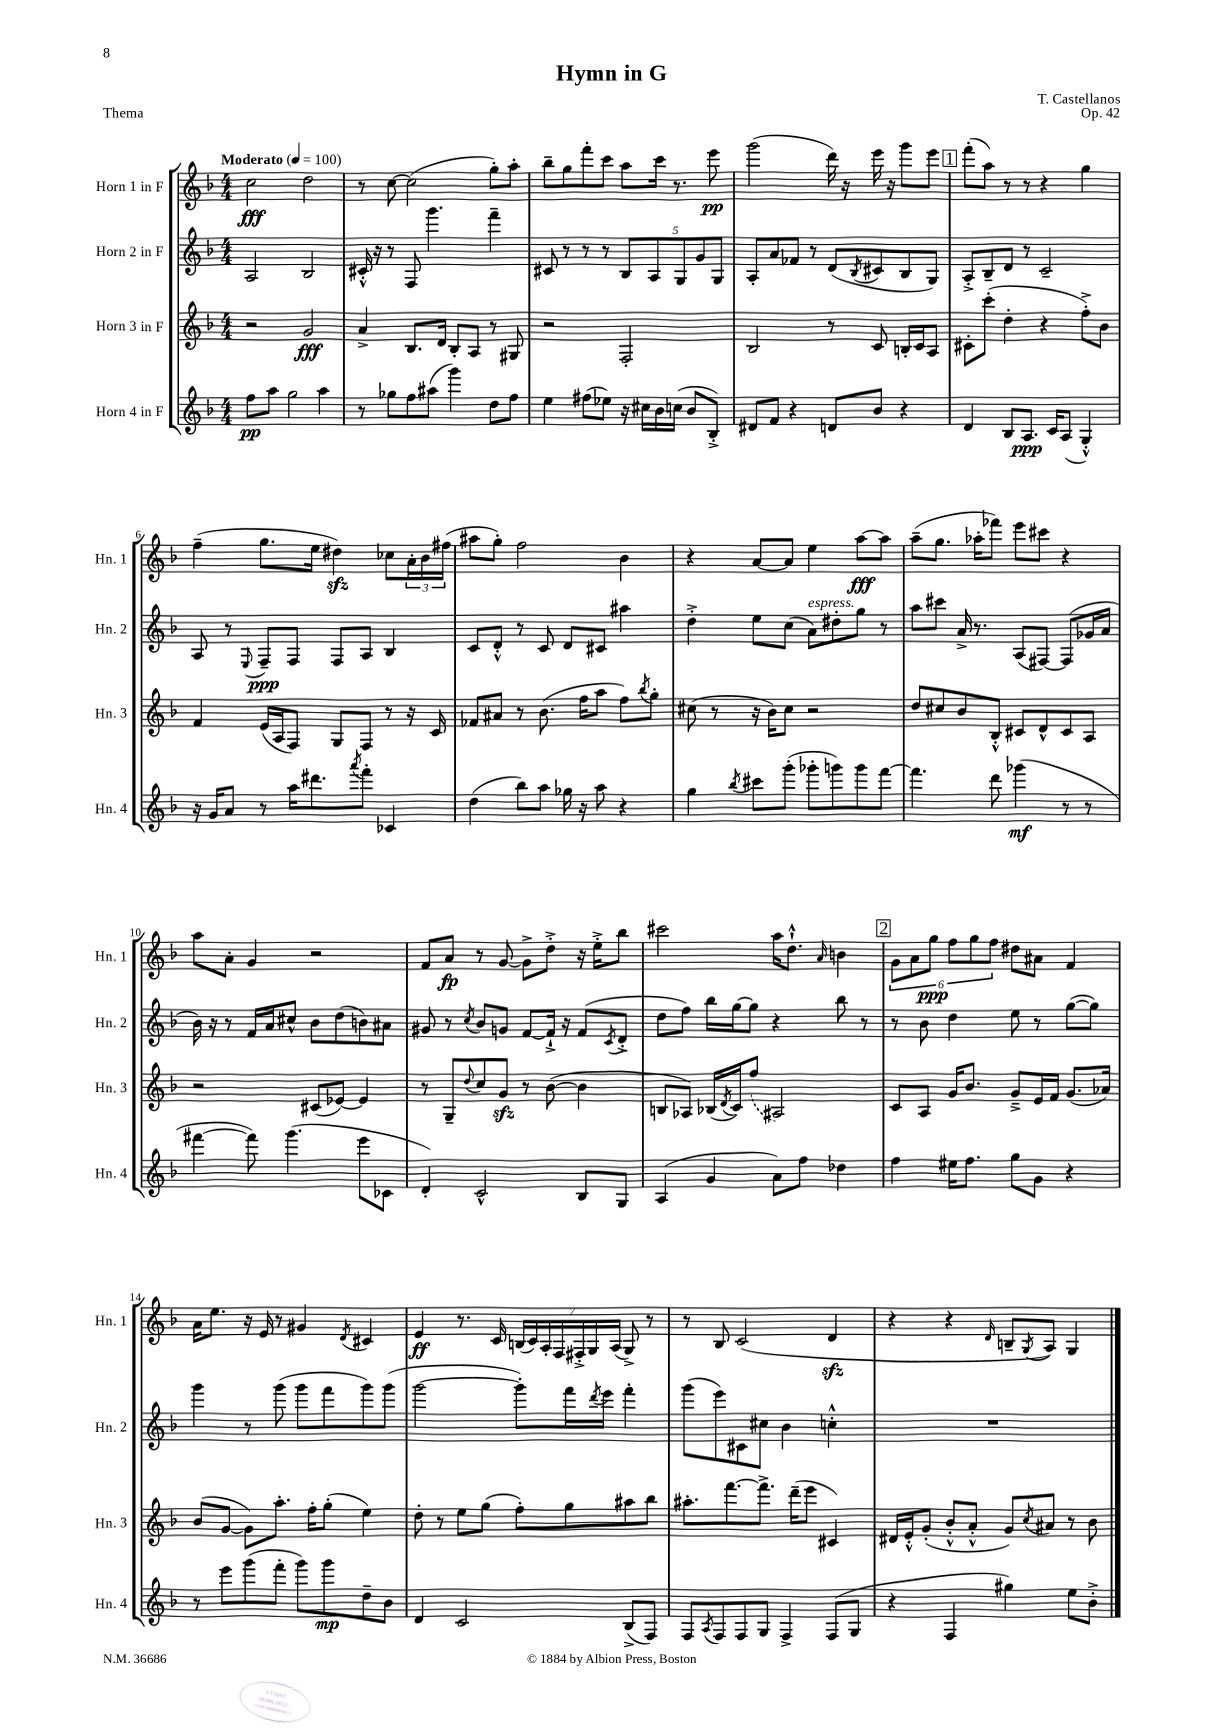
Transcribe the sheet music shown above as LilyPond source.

\header { title = "Hymn in G" composer = "T. Castellanos" opus = "Op. 42" piece = "Thema" }
<<
\new StaffGroup <<
\new Staff = "s0" \with { instrumentName = "Horn 1 in F" shortInstrumentName = "Hn. 1" } {
    \clef treble \key f \major \numericTimeSignature \time 4/4 \tempo "Moderato" 4 = 100
    c''2\fff d''2 |
    r8 c''8~ c''2( g''8-.) a''8-. |
    bes''8-- g''8 f'''8-. c'''8 a''8 c'''16 r8. e'''8\pp |
    g'''2( d'''16) r16 e'''16 r16 g'''8 e'''8 |
    \mark \markup { \box "1" } f'''8-.( a''8) r8 r8 r4 g''4 |
    f''4--( g''8. e''16 dis''4\sfz) ces''8 \tuplet 3/2 { a'16-. bes'16 fis''16( } |
    ais''8 g''8-.) f''2 bes'4 |
    r4 a'8~ a'8 e''4 a''8~\fff a''8 |
    a''8--( g''8. aes''16-. fes'''8) e'''8 cis'''8 r4 |
    a''8 a'8-. g'4 r2 |
    f'8 a'8\fp r8 g'8~ g'8-> d''8-.-> r16 e''16-.-> bes''8 |
    cis'''2 a''16 d''8.-!-^ \grace { a'16 } b'4 |
    \mark \markup { \box "2" } \tuplet 6/4 { g'8 a'8 g''8\ppp f''8 g''8 f''8 } dis''8 ais'8 f'4 |
    a'16 e''8. r16 e'16 r8 gis'4 \acciaccatura { d'8 } cis'4 |
    e'4\ff r8. c'16 \tuplet 7/4 { b16( c'16) a16-. f16 fis16-.-> g16 a16( } g8->) r8 |
    r8 bes8 c'2( d'4\sfz |
    r4 r4 \grace { d'16 } b8-- \acciaccatura { g8 } a8) g4 \bar "|." |
}
\new Staff = "s1" \with { instrumentName = "Horn 2 in F" shortInstrumentName = "Hn. 2" } {
    \clef treble \key f \major \numericTimeSignature \time 4/4
    a2 bes2 |
    cis'16-.-^ r16 r8 f8 g'''4. f'''4-- |
    cis'8 r8 r8 r8 \tuplet 5/4 { bes8 a8 g8 g'8 g8 } |
    a8-. a'8 fes'8 r8 d'8( \acciaccatura { bes8 } cis'8 bes8 g8) |
    \mark \markup { \box "1" } a8-.-> bes8-- d'8 r8 c'2-- |
    a8 r8 \appoggiatura { e8 } f8--\ppp f8 f8 a8 bes4 |
    c'8 d'8-.-^ r8 c'8 d'8 cis'8 ais''4 |
    d''4-.-> e''8 c''8( a'8^\markup { \italic "espress." }) dis''8-. g''8 r8 |
    a''8 cis'''8 a'16-> r8. a8( fis8~) fis8( ges'16 a'16 |
    bes'16) r16 r8 f'16 a'16 cis''8-^ bes'8 d''8( b'8) ais'8 |
    gis'8 r8 \acciaccatura { c''8 } bes'8 g'8 f'8~ f'16-!-> r16 f'8( \acciaccatura { c'8 } d'8-.-> |
    d''8 f''8) bes''16 g''16~ g''8 r4 bes''8 r8 |
    \mark \markup { \box "2" } r8 bes'8 d''4 e''8 r8 g''8~( g''8) |
    g'''4 r8 g'''8( g'''8 f'''8 g'''8) g'''8( |
    g'''2~ g'''8-.) f'''16 \acciaccatura { d'''8 } e'''16 f'''4-. |
    g'''8( e'''8) cis'8 cis''8 bes'4 c''4-.-^ |
    R1 \bar "|." |
}
\new Staff = "s2" \with { instrumentName = "Horn 3 in F" shortInstrumentName = "Hn. 3" } {
    \clef treble \key f \major \numericTimeSignature \time 4/4
    r2 g'2\fff |
    a'4-> bes8. d'16 bes8-. a8 r8 gis8 |
    r2 f2-. |
    bes2 r8 c'8 b16-. c'16 a8 |
    \mark \markup { \box "1" } cis'8-. c'''8-.( d''4-. r4 f''8-.->) bes'8 |
    f'4 e'16( a16 f8) g8 f8 r8 r16 c'16 |
    fes'8 ais'8 r8 bes'8.( f''16 a''8 f''8) \acciaccatura { bes''8 } g''8-. |
    cis''8( r8 r16 bes'16) cis''8 r2 |
    d''8 cis''8 bes'8 bes8-.-^ cis'8 d'8-^ cis'8 a8 |
    r2 cis'8( ees'8~) ees'4 |
    r8 g8-- \appoggiatura { d''8 } c''8 g'8\sfz r8 bes'8~( bes'4 |
    b8 aes8) bes16( \acciaccatura { d'8 } c'16) \once \slurDashed f''8( ais2) |
    \mark \markup { \box "2" } c'8 a8 g'16 bes'8. g'8---> e'16 f'16 g'8.( aes'16) |
    bes'8( g'8~ g'8) a''8.-. f''16-. g''8-.( e''4) |
    d''8-. r8 e''8 g''8( f''8-.) g''8 ais''8 bes''8 |
    ais''8.-. f'''8.~ f'''8.-> d'''16--( e'''8 cis'4) |
    dis'16 e'16-.-^ g'8-.( bes'8-.-^ a'8-.-^ g'8) \acciaccatura { c''8 } ais'8 r8 bes'8 \bar "|." |
}
\new Staff = "s3" \with { instrumentName = "Horn 4 in F" shortInstrumentName = "Hn. 4" } {
    \clef treble \key f \major \numericTimeSignature \time 4/4
    f''8\pp a''8 g''2 a''4 |
    r8 ges''8 f''8 ais''8( g'''4) d''8 f''8 |
    e''4 fis''8( ees''8) r16 cis''16 bes'16 c''16( bes'8 bes8-.->) |
    dis'8 f'8 r4 d'8 bes'8 r4 |
    \mark \markup { \box "1" } d'4 bes8 a8.\ppp c'16 a8( g4-.-^) |
    r16 g'16 a'8 r8 a''16 dis'''8. \acciaccatura { a'''8 } f'''8-. ces'4 |
    d''4( bes''8) a''8 ges''16 r16 a''8 r4 |
    g''4 \acciaccatura { bes''8 } cis'''8 g'''8-.( ges'''8-. g'''8) g'''8 f'''8~ |
    f'''4. d'''8 ges'''4\mf( r8 r8 |
    fis'''4~ fis'''8) g'''4.( e'''8 ces'8 |
    d'4-.) c'2-^ bes8 g8 |
    a4( g'4 a'8) f''8 des''4 |
    \mark \markup { \box "2" } f''4 eis''16 f''8. g''8 g'8 r4 |
    r8 e'''8 g'''8( f'''8-. g'''8) g'''8\mp d''8-- bes'8 |
    d'4 c'2 bes8->( f8) |
    f8 \acciaccatura { a8 } f8 f8 g8 f4-> f8( g8 |
    r4 f4 gis''4) e''8 bes'8-.-> \bar "|." |
}
>>
>>
